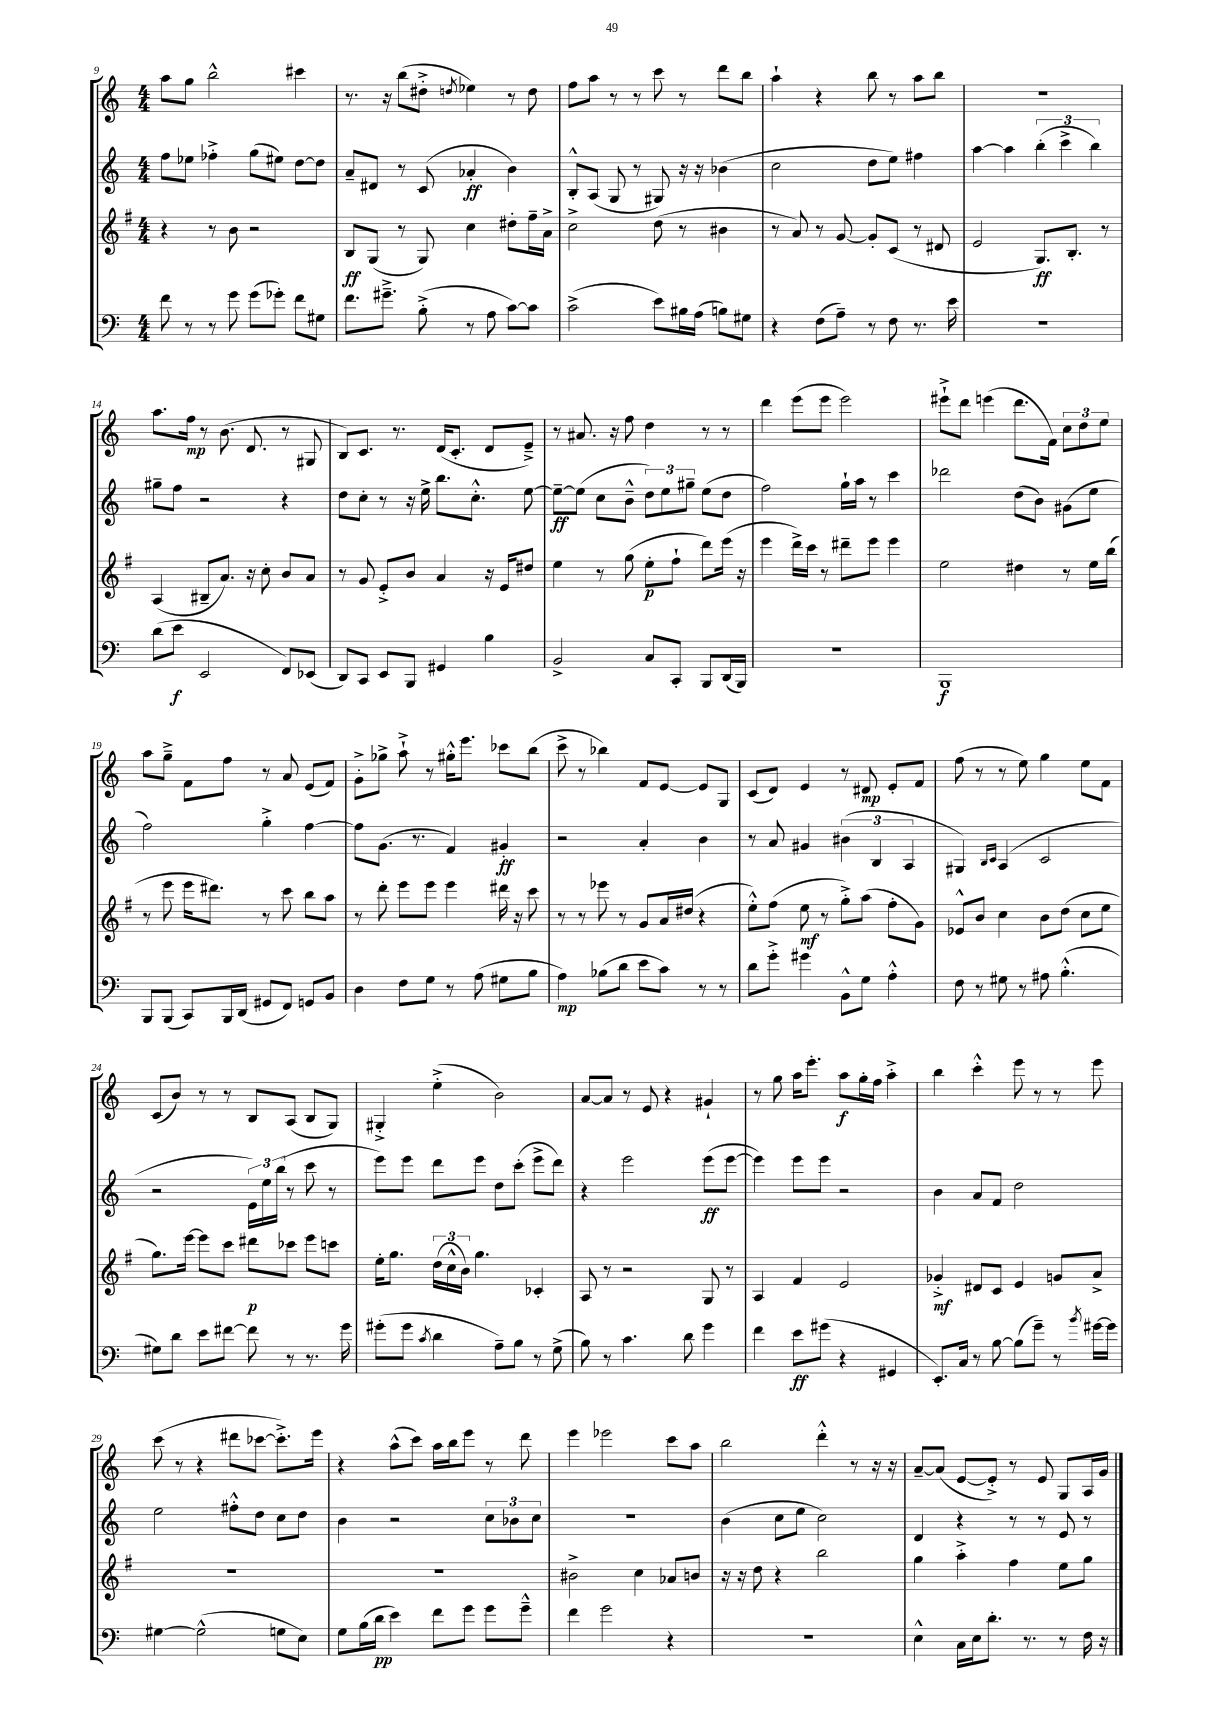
<<
\new StaffGroup <<
\new Staff = "s0" {
    \clef treble \key c \major \numericTimeSignature \time 4/4
    \autoBeamOff a''8[ g''8] b''2-^ cis'''4 |
    r8. r16 b''8[( dis''8]-.-> \acciaccatura { d''8 } ees''4) r8 d''8 |
    f''8[ a''8] r8 r8 c'''8 r8 d'''8[ b''8] |
    a''4-! r4 b''8 r8 a''8[ b''8] |
    R1 |
    a''8.[ f''16]\mp r8 b'8.( d'8. r8 gis8 |
    b8[) c'8.] r8. d'16[( c'8.]-. d'8[ e'8]--->) |
    r8 ais'8. r16 f''8 d''4 r8 r8 |
    d'''4 e'''8[( e'''8] e'''2) |
    eis'''8[-!-> d'''8] e'''4( d'''8.[ f'16]) \tuplet 3/2 { c''8[ d''8 e''8] } |
    a''8[ g''8]---> f'8[ f''8] r8 a'8 e'8[( f'8]) |
    g'8[-.-> ges''8]-> a''8-!-> r8 gis''16[-.-^ e'''8.] ces'''8[ b''8]( |
    c'''8-> r8 bes''4) f'8[ e'8]~ e'8[ g8] |
    c'8[( d'8]) e'4 r8 dis'8\mp e'8[-. f'8] |
    f''8( r8 r8 e''8) g''4 e''8[ f'8] |
    c'8[( b'8]) r8 r8 b8[ a8]( b8[ g8]) |
    gis4-.-> e''4-.->( b'2) |
    a'8[~ a'8] r8 e'8 r4 gis'4-! |
    r8 g''8 a''16[ e'''8.]-. a''8[\f g''16-. f''16] a''4-.-> |
    b''4 c'''4-.-^ e'''8 r8 r8 e'''8 |
    c'''8( r8 r4 dis'''8[ ces'''8]~ ces'''8.[-.->) e'''16] |
    r4 a''8[-^( c'''8]) a''16[ b''16 e'''8] r8 d'''8 |
    e'''4 ees'''2 c'''8[ a''8] |
    b''2 d'''4-.-^ r8 r16 r16 |
    a'8[~-- a'8]( e'8[~ e'8]-.->) r8 e'8 g8[ a16 g'16] \bar "|." |
}
\new Staff = "s1" {
    \clef treble \key c \major \numericTimeSignature \time 4/4
    \autoBeamOff f''8[ ees''8] fes''4-.-> g''8[( eis''8]) d''8[~ d''8] |
    a'8[-- dis'8] r8 c'8( aes'4-.\ff b'4) |
    b8[-.-^ a8]( g8 r8 gis8) r16 r16 bes'4( |
    c''2 d''8[ e''8]) fis''4 |
    a''4~ a''4 \tuplet 3/2 { b''4-.( c'''4-> b''4) } |
    gis''8[-- f''8] r2 r4 |
    d''8[ c''8]-. r8 r16 e''16-> b''8.[ c''8.]-.-^ e''8~ |
    e''8[~--\ff e''8]( c''8[ b'8]---^ \tuplet 3/2 { d''8[) e''8 gis''8]-- } e''8[( d''8] |
    f''2) g''16[-! a''16] r8 c'''4 |
    des'''2 d''8[( b'8]) gis'8[( e''8] |
    f''2) g''4-.-> f''4~ |
    f''8[ g'8.]( r8. f'4) gis'4-.\ff |
    r2 a'4-. b'4 |
    r8 a'8 gis'4 \tuplet 3/2 { bis'4( b4 a4 } |
    gis4) \grace { b16[ c'16] } a4( c'2 |
    r2 \tuplet 3/2 { e'16[) e''16 b''16]( } r8 c'''8 r8 |
    e'''8[) e'''8] d'''8[ e'''8] d''8[ c'''8]-.( e'''8[-> d'''8]) |
    r4 e'''2 e'''8[\ff( e'''8]~ |
    e'''4) e'''8[ e'''8] r2 |
    b'4 a'8[ f'8] d''2 |
    e''2 fis''8[-.-^ d''8] c''8[ d''8] |
    b'4 r2 \tuplet 3/2 { c''8[ bes'8 c''8] } |
    r1 |
    b'4( c''8[ e''8] c''2) |
    d'4 r4 r8 r8 e'8 r8 \bar "|." |
}
\new Staff = "s2" {
    \clef treble \key g \major \numericTimeSignature \time 4/4
    \autoBeamOff r4 r8 b'8 r2 |
    b8[\ff g8]( r8 g8) c''4 dis''8[-. fis''16-- a'16]-> |
    c''2-> d''8( r8 bis'4 |
    r8 a'8) r8 g'8~ g'8[-. c'8]( r8 dis'8 |
    e'2 g8.[\ff) b8.]-. r8 |
    a4( bis8[-- a'8.]) r16 c''8-. b'8[ a'8] |
    r8 g'8 e'8[-.-> b'8] a'4 r16 e'16[ dis''8] |
    e''4 r8 g''8( e''8[-.\p fis''8]-! d'''8[) e'''16]( r16 |
    e'''4 d'''16[->) c'''16] r8 dis'''8[-- e'''8] e'''4 |
    e''2 dis''4 r8 e''16[ b''16]( |
    r8 e'''8 e'''16[ dis'''8.]) r8 c'''8 b''8[ a''8] |
    r8 d'''8-. e'''8[ e'''8] e'''4 dis'''16 r16 c'''8 |
    r8 r8 ees'''8 r8 g'8[ a'16 dis''16]( r4 |
    e''8[-.-^) fis''8]( e''8\mf r8 g''8[-.->) a''8]( fis''8[-. g'8]) |
    ees'8[-^ b'8] c''4 b'8[ d''8]( c''8[ e''8] |
    g''8.[) e'''16]~ e'''8[ c'''8] dis'''8[\p ces'''8] e'''8[ c'''8] |
    e''16[-. g''8.] \tuplet 3/2 { d''16[( c''16-^ b'16]) } g''4. ces'4-. |
    a8 r8 r2 g8 r8 |
    a4 fis'4 e'2 |
    ges'4-.->\mf dis'8[ c'8] e'4 g'8[ a'8]-> |
    R1 |
    R1 |
    bis'2-> c''4 aes'8[ b'8] |
    r16 r16 d''8 r4 b''2 |
    g''4 a''4-.-> fis''4 e''8[ g''8] \bar "|." |
}
\new Staff = "s3" {
    \clef bass \key c \major \numericTimeSignature \time 4/4
    \autoBeamOff f'8 r8 r8 g'8 g'8[( ges'8]-.) f'8[ gis8] |
    f'8.[ gis'8.]---> b8-.->( r8 a8 c'8[~) c'8] |
    c'2->( e'8[) bis16 a16]( b8[) gis8] |
    r4 f8[( a8]--) r8 f8 r8. e'16 |
    r1 |
    d'8[( e'8]\f e,2 f,8[) ees,8]( |
    d,8[) c,8] e,8[ b,,8] gis,4 b4 |
    b,2-> c8[ c,8]-. b,,8[ d,16( b,,16]) |
    R1 |
    b,,1\f |
    b,,8[ b,,8]( c,8[) b,,16 d,16]( gis,8[ f,8]) g,8[ b,8] |
    d4 f8[ g8] r8 a8( gis8[ b8] |
    a4\mp) bes8[( d'8] e'8[ c'8]) r8 r8 |
    d'8[ g'8]-.-> gis'4 b,8[-^ g8] a4-.-^ |
    f8 r8 gis8 r8 ais8 b4.-.-^( |
    gis8[) d'8] e'8[ fis'8]~ fis'8 r8 r8. g'16 |
    gis'8[-.( gis'8] \acciaccatura { c'8 } d'4 a8[--) b8] r8 g8->( |
    b8) r8 c'4. d'8 g'4 |
    f'4 e'8[\ff gis'8]( r4 gis,4 |
    e,8.[-.) c16] r8 b8~ b8[( g'8]--) r8 \acciaccatura { b'8 } gis'16[~ gis'16] |
    gis4~ gis2-^( g8[ e8]) |
    g8[ b16( d'16]\pp e'4) f'8[ g'8] g'8[ g'8]---^ |
    f'4 g'2 r4 |
    R1 |
    e4-^ c16[ e16 d'8.]-. r8. r8 f16 r16 \bar "|." |
}
>>
>>
\layout { \context { \Score currentBarNumber = #9 } }
